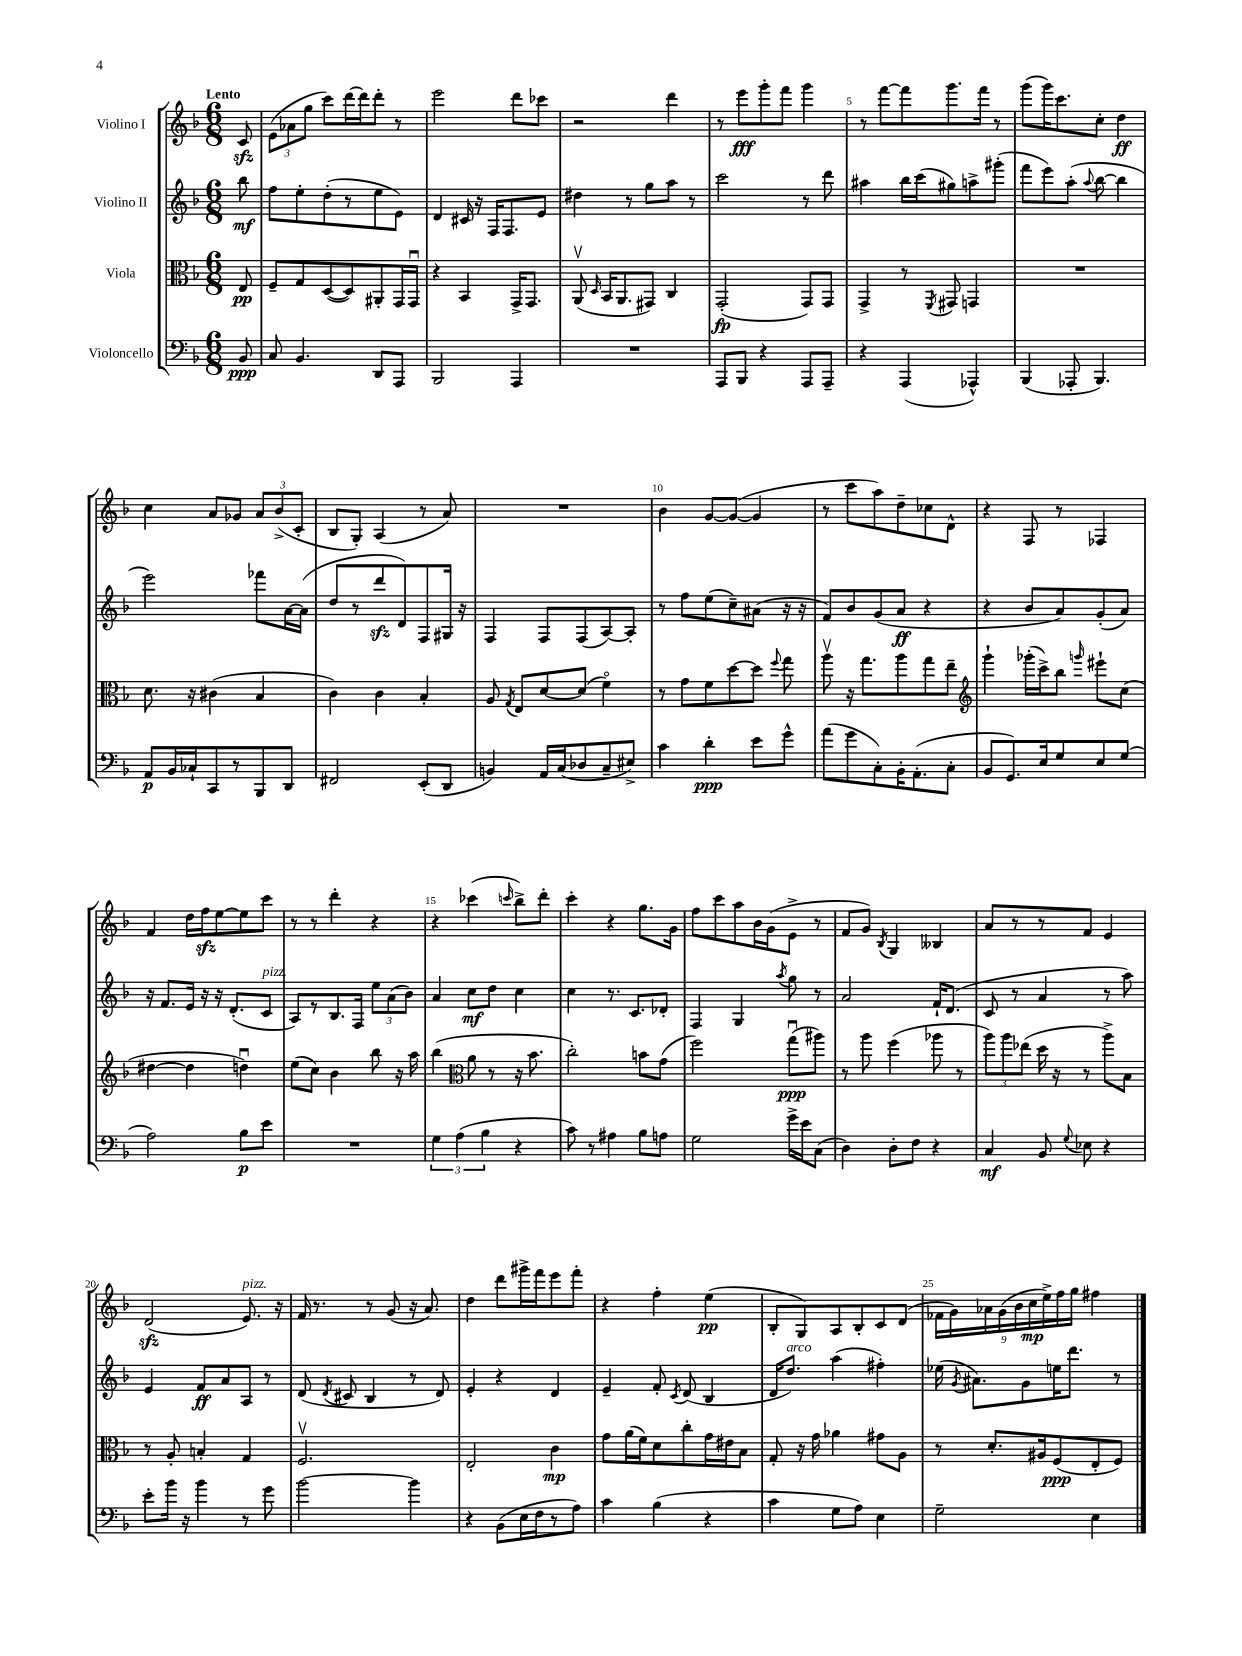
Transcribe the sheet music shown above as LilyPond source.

<<
\new StaffGroup <<
\new Staff = "s0" \with { instrumentName = "Violino I" } {
    \clef treble \key f \major \numericTimeSignature \time 6/8 \partial 8 \tempo "Lento"
    \autoBeamOff c'8\sfz |
    \tuplet 3/2 { e'8[( aes'8 g''8] } c'''8[) d'''16~ d'''16 d'''8]-. r8 |
    e'''2 d'''8[ ces'''8] |
    r2 d'''4 |
    r8 e'''8[\fff g'''8-. f'''8] g'''4 |
    r8 f'''8[~ f'''8 g'''8. f'''16] r8 |
    g'''8[( g'''16) c'''8. c''8]-. d''4\ff |
    c''4 a'8[ ges'8] \tuplet 3/2 { a'8[ bes'8->( c'8]-. } |
    bes8[ g8]-.) a4( r8 a'8) |
    R2. |
    bes'4 g'8[~ g'8]~( g'4 |
    r8 c'''8[ a''8) d''8-- ces''8 d'8]-^ |
    r4 f8 r8 fes4 |
    f'4 d''16[ f''16\sfz e''8~ e''8 c'''8] |
    r8 r8 d'''4-. r4 |
    r4 ces'''4( \grace { c'''16 } bes''8[->) d'''8]-. |
    c'''4-. r4 g''8.[ g'16] |
    f''8[ c'''8 a''8 bes'16 g'16( e'8]-> r8 |
    f'8[ g'8]) \acciaccatura { bes8 } g4 beses4 |
    a'8[ r8 r8 f'8] e'4 |
    d'2\sfz( e'8.^\markup { \italic "pizz." }) r16 |
    f'16 r8. r8 g'8( r16 a'8.) |
    d''4 d'''8[ gis'''16-> f'''16 e'''8 f'''8]-. |
    r4 f''4-. e''4\pp( |
    bes8[-. g8) a8 bes8-. c'8 d'8]( |
    \tuplet 9/8 { fes'16[ g'16) aes'16 g'16( bes'16 c''16\mp e''16->) f''16 g''16] } fis''4 \bar "|." |
}
\new Staff = "s1" \with { instrumentName = "Violino II" } {
    \clef treble \key f \major \numericTimeSignature \time 6/8 \partial 8
    \autoBeamOff bes''8\mf |
    f''8[ e''8-. d''8-.( r8 e''8 e'8]) |
    d'4 cis'16 r16 f16[ f8. e'8] |
    dis''4 r8 g''8[ a''8] r8 |
    c'''2 r8 d'''8 |
    ais''4 bes''16[ c'''16( gis''8) a''8-> gis'''8]-.( |
    f'''8[ e'''8) a''8]-.( \appoggiatura { a''8 } bes''8~ bes''4 |
    e'''2) fes'''8[ a'16~ a'16]( |
    d''8[ r8 d'''8\sfz d'8) f8 gis16] r16 |
    f4 f8[ f8( a8~) a8]-. |
    r8 f''8[ e''8( c''8--) ais'8]( r16 r16 |
    f'8[) bes'8 g'8( a'8]\ff r4 |
    r4 bes'8[ a'8) g'8-.( a'8]) |
    r16 f'8.[ e'16] r16 r16 d'8.[-.( c'8]^\markup { \italic "pizz." } |
    a8[) r8 bes8. f16] \tuplet 3/2 { e''8[ a'8( bes'8]) } |
    a'4 c''8[\mf d''8] c''4 |
    c''4 r8. c'8.[ des'8]-. |
    f4 g4 \acciaccatura { a''8 } g''8 r8 |
    a'2 f'16[-! d'8.]( |
    c'8 r8 a'4 r8 a''8) |
    e'4 f'8[\ff a'8 a8] r8 |
    d'8( \acciaccatura { d'8 } cis'8 bes4 r8 d'8) |
    e'4-. r4 d'4 |
    e'4-- f'8-. \acciaccatura { c'8 } d'8( bes4 |
    d'16[ d''8.]^\markup { \italic "arco" }) a''4( fis''4-.) |
    ees''16( \acciaccatura { g'8 } ais'8.[) g'8 e''16 d'''8.] r8 \bar "|." |
}
\new Staff = "s2" \with { instrumentName = "Viola" } {
    \clef alto \key f \major \numericTimeSignature \time 6/8 \partial 8
    \autoBeamOff e8\pp |
    f8[-- g8 d8~( d8) ais,8-. g,16 g,16]\downbow |
    r4 bes,4 g,16[-> g,8.] |
    a,8\upbow( \grace { d16 } bes,16[ a,8. gis,8]) c4 |
    g,2-.\fp( g,8[) g,8] |
    g,4-> r8 \acciaccatura { f,8 } gis,8 g,4 |
    R2. |
    d'8. r16 cis'4( bes4 |
    c'4) c'4 bes4-. |
    a8 \acciaccatura { g8 } e8[ d'8~ d'8]( f'4\flageolet) |
    r8 g'8[ f'8 d''8~ d''8] \appoggiatura { f''8 } g''8 |
    a''8\upbow r16 g''8.[ a''8 g''8 e''8]-- |
    \clef treble g'''4-! ges'''16[-.( c'''16->) bes''8] \grace { g'''16 } eis'''8[-! c''8]( |
    dis''4~ dis''4 d''4\downbow) |
    e''8[( c''8]) bes'4 bes''8 r16 a''16 |
    bes''4( \clef alto a'8 r8 r16 bes'8. |
    c''2-.) b'8[ g'8]( |
    f''2) g''8[\downbow\ppp( ais''8]) |
    r8 a''8 f''4( aes''8 r8 |
    \tuplet 3/2 { a''8[) a''8 ees''8]( } d''16 r16 r8 a''8[->) bes8] |
    r8 a8-. b4-. g4 |
    f2.\upbow |
    e2-. c'4\mp |
    g'8[ a'16( f'16) d'8 c''8-. g'16 eis'16 bes8] |
    g8-. r16 g'16 aes'4 gis'8[ a8] |
    r8 d'8.[-. ais16 f8\ppp( e8-. f8]) \bar "|." |
}
\new Staff = "s3" \with { instrumentName = "Violoncello" } {
    \clef bass \key f \major \numericTimeSignature \time 6/8 \partial 8
    \autoBeamOff bes,8\ppp |
    c8 bes,4. d,8[ a,,8] |
    bes,,2 a,,4 |
    R2. |
    a,,8[ bes,,8] r4 a,,8[ a,,8]-- |
    r4 a,,4( aes,,4-^) |
    bes,,4( aes,,8-. bes,,4.) |
    a,8[\p bes,16 ces16-! c,8 r8 bes,,8 d,8] |
    fis,2 e,8[-.( d,8] |
    b,4) a,16[ c16( des8 c8-- eis8]->) |
    c'4 d'4-.\ppp e'8[ g'8]-^ |
    a'8[( g'8 c8-.) bes,16-. a,8.-.( c8]-. |
    bes,8[ g,8.) e16 g8 e8 g8]( |
    a2) bes8[\p e'8] |
    R2. |
    \tuplet 3/2 { g4 a4( bes4 } r4 |
    c'8) r8 ais4 bes8[ a8] |
    g2 g'16[-> e'16 c8]( |
    d4) d8[-. f8] r4 |
    c4\mf bes,8 \appoggiatura { g8 } ees8 r4 |
    e'8[-. bes'16] r16 bes'4 r8 g'8 |
    bes'2~ bes'4 |
    r4 bes,8[( e16 f16 r8 a8]) |
    c'4 bes4( r4 |
    c'4 g8[ a8]) e4 |
    g2-- e4 \bar "|." |
}
>>
>>
\layout { \context { \Score \override BarNumber.break-visibility = ##(#f #t #t) barNumberVisibility = #(every-nth-bar-number-visible 5) } }
